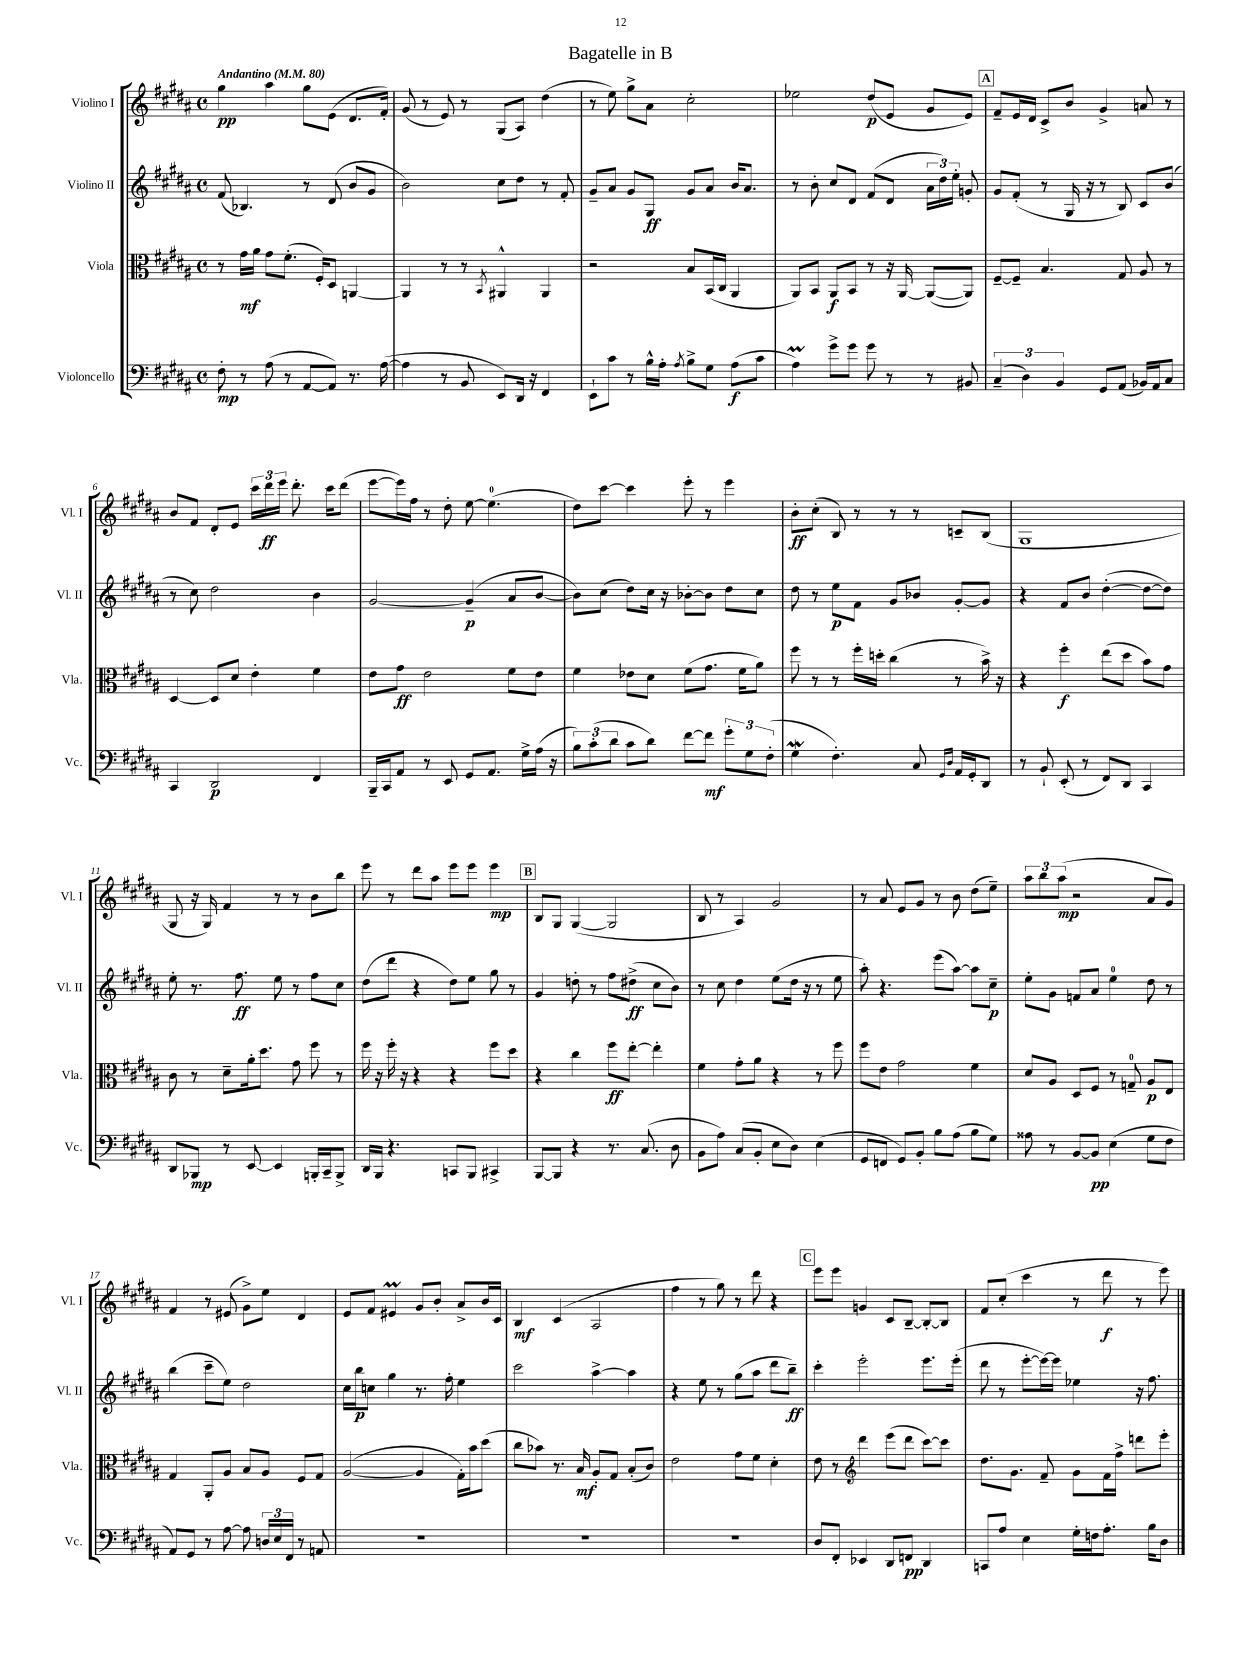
\header { title = "Bagatelle in B" }
<<
\new StaffGroup <<
\new Staff = "s0" \with { instrumentName = "Violino I" shortInstrumentName = "Vl. I" } {
    \clef treble \key b \major \defaultTimeSignature \time 4/4 \tempo "Andantino" 4 = 80
    \autoBeamOff gis''4\pp ais''4 gis''8[ e'8]( dis'8.[ fis'16]-.) |
    gis'8( r8 e'8) r8 gis8[( ais8]) dis''4( |
    r8 e''8) gis''8[-> ais'8] cis''2-. |
    ees''2 dis''8[\p( e'8] gis'8[ e'8]) |
    \mark \markup { \box "A" } fis'8[-- e'16 dis'16] cis'8[-> b'8] gis'4-> a'8 r8 |
    b'8[ fis'8] dis'8[-. e'8] \tuplet 3/2 { cis'''16[ dis'''16\ff e'''16] } dis'''8.-. cis'''16[ dis'''8]( |
    e'''8[~ e'''16) fis''16] r8 dis''8-. e''8~ e''4.-0( |
    dis''8[) cis'''8]~ cis'''4 e'''8-. r8 e'''4 |
    b'8[-.\ff cis''8]-.( b8) r8 r8 r8 c'8[-- b8]( |
    gis1 |
    gis8 r16 gis16) fis'4 r8 r8 b'8[ b''8] |
    e'''8 r8 dis'''8[ ais''8] e'''8[ e'''8] e'''4\mp |
    \mark \markup { \box "B" } b8[ gis8] gis4~( gis2 |
    b8 r8 ais4) gis'2 |
    r8 ais'8 e'8[ gis'8] r8 b'8 dis''8[( e''8]--) |
    \tuplet 3/2 { ais''8[ b''8 ais''8]\mp( } r2 ais'8[ gis'8]) |
    fis'4 r8 eis'8( gis'8[->) e''8] dis'4 |
    e'8[ fis'8] eis'4\prall gis'8[ b'8]-. ais'8[-> b'16 cis'16] |
    b4\mf cis'4( ais2 |
    fis''4 r8 gis''8) r8 dis'''8 r4 |
    \mark \markup { \box "C" } e'''8[ e'''8] g'4 cis'8[ b8]~-- b8[~-. b8] |
    fis'8[ cis''8]-.( cis'''4 r8 dis'''8\f r8 e'''8) \bar "|." |
}
\new Staff = "s1" \with { instrumentName = "Violino II" shortInstrumentName = "Vl. II" } {
    \clef treble \key b \major \defaultTimeSignature \time 4/4
    \autoBeamOff fis'8( bes4.) r8 dis'8( b'8[ gis'8] |
    b'2) cis''8[ dis''8] r8 fis'8-. |
    gis'8[-- ais'8] gis'8[ gis8]\ff gis'8[ ais'8] b'16[ ais'8.] |
    r8 b'8-. cis''8[ dis'8] fis'8[( dis'8] \tuplet 3/2 { ais'16[ dis''16) e''16]-. } g'8-. |
    \mark \markup { \box "A" } gis'8[ fis'8]-.( r8 gis16 r16 r8 b8) cis'8[ b'8]( |
    r8 cis''8) dis''2 b'4 |
    gis'2~ gis'4--\p( ais'8[ b'8]~ |
    b'8[) cis''8]( dis''8[) cis''16] r16 bes'8[~-. bes'8] dis''8[ cis''8] |
    dis''8 r8 e''8[\p fis'8] gis'8[ bes'8] gis'8[~-. gis'8] |
    r4 fis'8[ b'8] dis''4~-.( dis''8[~ dis''8]) |
    e''8-. r8. fis''8.\ff e''8 r8 fis''8[ cis''8] |
    dis''8[( dis'''8] r4 dis''8[) e''8] gis''8 r8 |
    \mark \markup { \box "B" } gis'4 d''8-. r8 fis''8[ dis''8]->\ff( cis''8[ b'8]) |
    r8 cis''8 dis''4 e''8[( dis''16] r16 r8 e''8 |
    ais''8-.) r4. e'''8[( ais''8]~) ais''8[ cis''8]--\p |
    e''8[-. gis'8] f'8[ ais'8] e''4-0 dis''8 r8 |
    b''4( cis'''8[-- e''8]) dis''2 |
    cis''16[ b''16\p c''8] gis''4 r8. fis''16-. e''4 |
    cis'''2 ais''4~-> ais''4 |
    r4 e''8 r8 gis''8[( ais''8] dis'''8[ b''8]--\ff) |
    \mark \markup { \box "C" } cis'''4-. e'''2-. e'''8.[ e'''16]-.( |
    dis'''8 r8 e'''8[~-. e'''16~) e'''16] ees''4 r16 fis''8. \bar "|." |
}
\new Staff = "s2" \with { instrumentName = "Viola" shortInstrumentName = "Vla." } {
    \clef alto \key b \major \defaultTimeSignature \time 4/4
    \autoBeamOff r8 gis'16[\mf ais'16] gis'8[ fis'8.]-.( fis16[-.) dis8] a,4~ |
    a,4 r8 r8 \acciaccatura { b,8 } ais,4-^ ais,4 |
    r2 b8[ b,16( cis16] ais,4 |
    ais,8[) b,8] ais,8[\f b,8] r8 r16 ais,16~ ais,8[~( ais,8]) |
    \mark \markup { \box "A" } fis8[~-- fis8]-- b4. gis8 ais8 r8 |
    dis4~ dis8[ dis'8] e'4-. fis'4 |
    e'8[ gis'8]\ff e'2 fis'8[ e'8] |
    fis'4 ees'8[ dis'8] fis'8[( gis'8.] fis'16[ ais'8]) |
    fis''8 r8 r8 fis''16[-. d''16]-. cis''4( r8 b'16->) r16 |
    r4 fis''4-.\f e''8[( dis''8] b'8[) gis'8] |
    cis'8 r8 dis'8[-- ais'16-. dis''8.] gis'8 fis''8 r8 |
    fis''16 r16 fis''16-. r16 r4 r4 fis''8[ dis''8] |
    \mark \markup { \box "B" } r4 cis''4 fis''8[\ff e''8]~-. e''4-. |
    fis'4 gis'8[-. ais'8] r4 r8 fis''8 |
    fis''8[ e'8] gis'2 fis'4 |
    dis'8[ ais8] dis8[ fis8] r8 g8-0-- ais8[\p e8] |
    gis4 ais,8[-. ais8] b8[ ais8] fis8[ gis8] |
    ais2~( ais4 gis16[-.) b'16 dis''8]( |
    cis''8[ bes'8]) r8. b16\mf ais8[-. gis8] b8[-.( cis'8]) |
    e'2 gis'8[ fis'8] dis'4-. |
    \mark \markup { \box "C" } e'8 r8 \clef treble dis'''4 e'''8[( dis'''8] cis'''8[~) cis'''8] |
    dis''8.[ gis'8.] fis'8-- gis'8[ fis'16 fis''16]-> d'''8[ e'''8]-. \bar "|." |
}
\new Staff = "s3" \with { instrumentName = "Violoncello" shortInstrumentName = "Vc." } {
    \clef bass \key b \major \defaultTimeSignature \time 4/4
    \autoBeamOff fis8-.\mp r8 ais8( r8 ais,8[~ ais,8]) r8. ais16~( |
    ais4 r8 b,8 e,8[) dis,16] r16 fis,4 |
    e,8[-! cis'8] r8 b16[-^ ais16]-. \acciaccatura { ais8 } b8[-> gis8] ais8[\f( cis'8] |
    ais4\prall) gis'8[-> gis'8] gis'8 r8 r8 bis,8 |
    \mark \markup { \box "A" } \tuplet 3/2 { cis4--( dis4) b,4 } gis,8[ ais,8]( bes,16[) ais,16 cis8] |
    cis,4 dis,2\p fis,4 |
    b,,16[-- cis,16 ais,8] r8 e,8 gis,8[ ais,8.] gis16[-> ais16]( r16 |
    \tuplet 3/2 { b8[) cis'8-.( dis'8] } cis'8[ dis'8]) fis'8[~ fis'8]\mf \tuplet 3/2 { gis'8[-. gis8 fis8]-.( } |
    gis4\mordent fis4.-.) cis8 \grace { gis,16[ dis16] } ais,16[ gis,16-. dis,8] |
    r8 b,8-! e,8-.( r8 fis,8[) dis,8] cis,4 |
    dis,8[ bes,,8]\mp r8 e,8~ e,4 b,,16[-. cis,16-- b,,8]-> |
    dis,16[ b,,16] r4. c,8[ b,,8] cis,4-> |
    \mark \markup { \box "B" } b,,8[~ b,,8] r4 r8. cis8.( dis8 |
    b,8[ ais8]) cis8[( b,8]-. e8[ dis8]) e4( |
    gis,8[ f,8] gis,8[) b,8]-. b8[ ais8]( b8[ gis8]) |
    aisis8 r8 b,8[~ b,8]\pp e4( gis8[ fis8] |
    ais,8[) gis,8] r8 ais8~ ais8 \tuplet 3/2 { d16[ e16 fis,16] } r8 a,8 |
    R1 |
    R1 |
    R1 |
    \mark \markup { \box "C" } dis8[ fis,8]-. ees,4 dis,8[ f,8]\pp dis,4 |
    c,8[ ais8] e4 gis16[-. f16 ais8.]-. b16[ dis8] \bar "|." |
}
>>
>>
